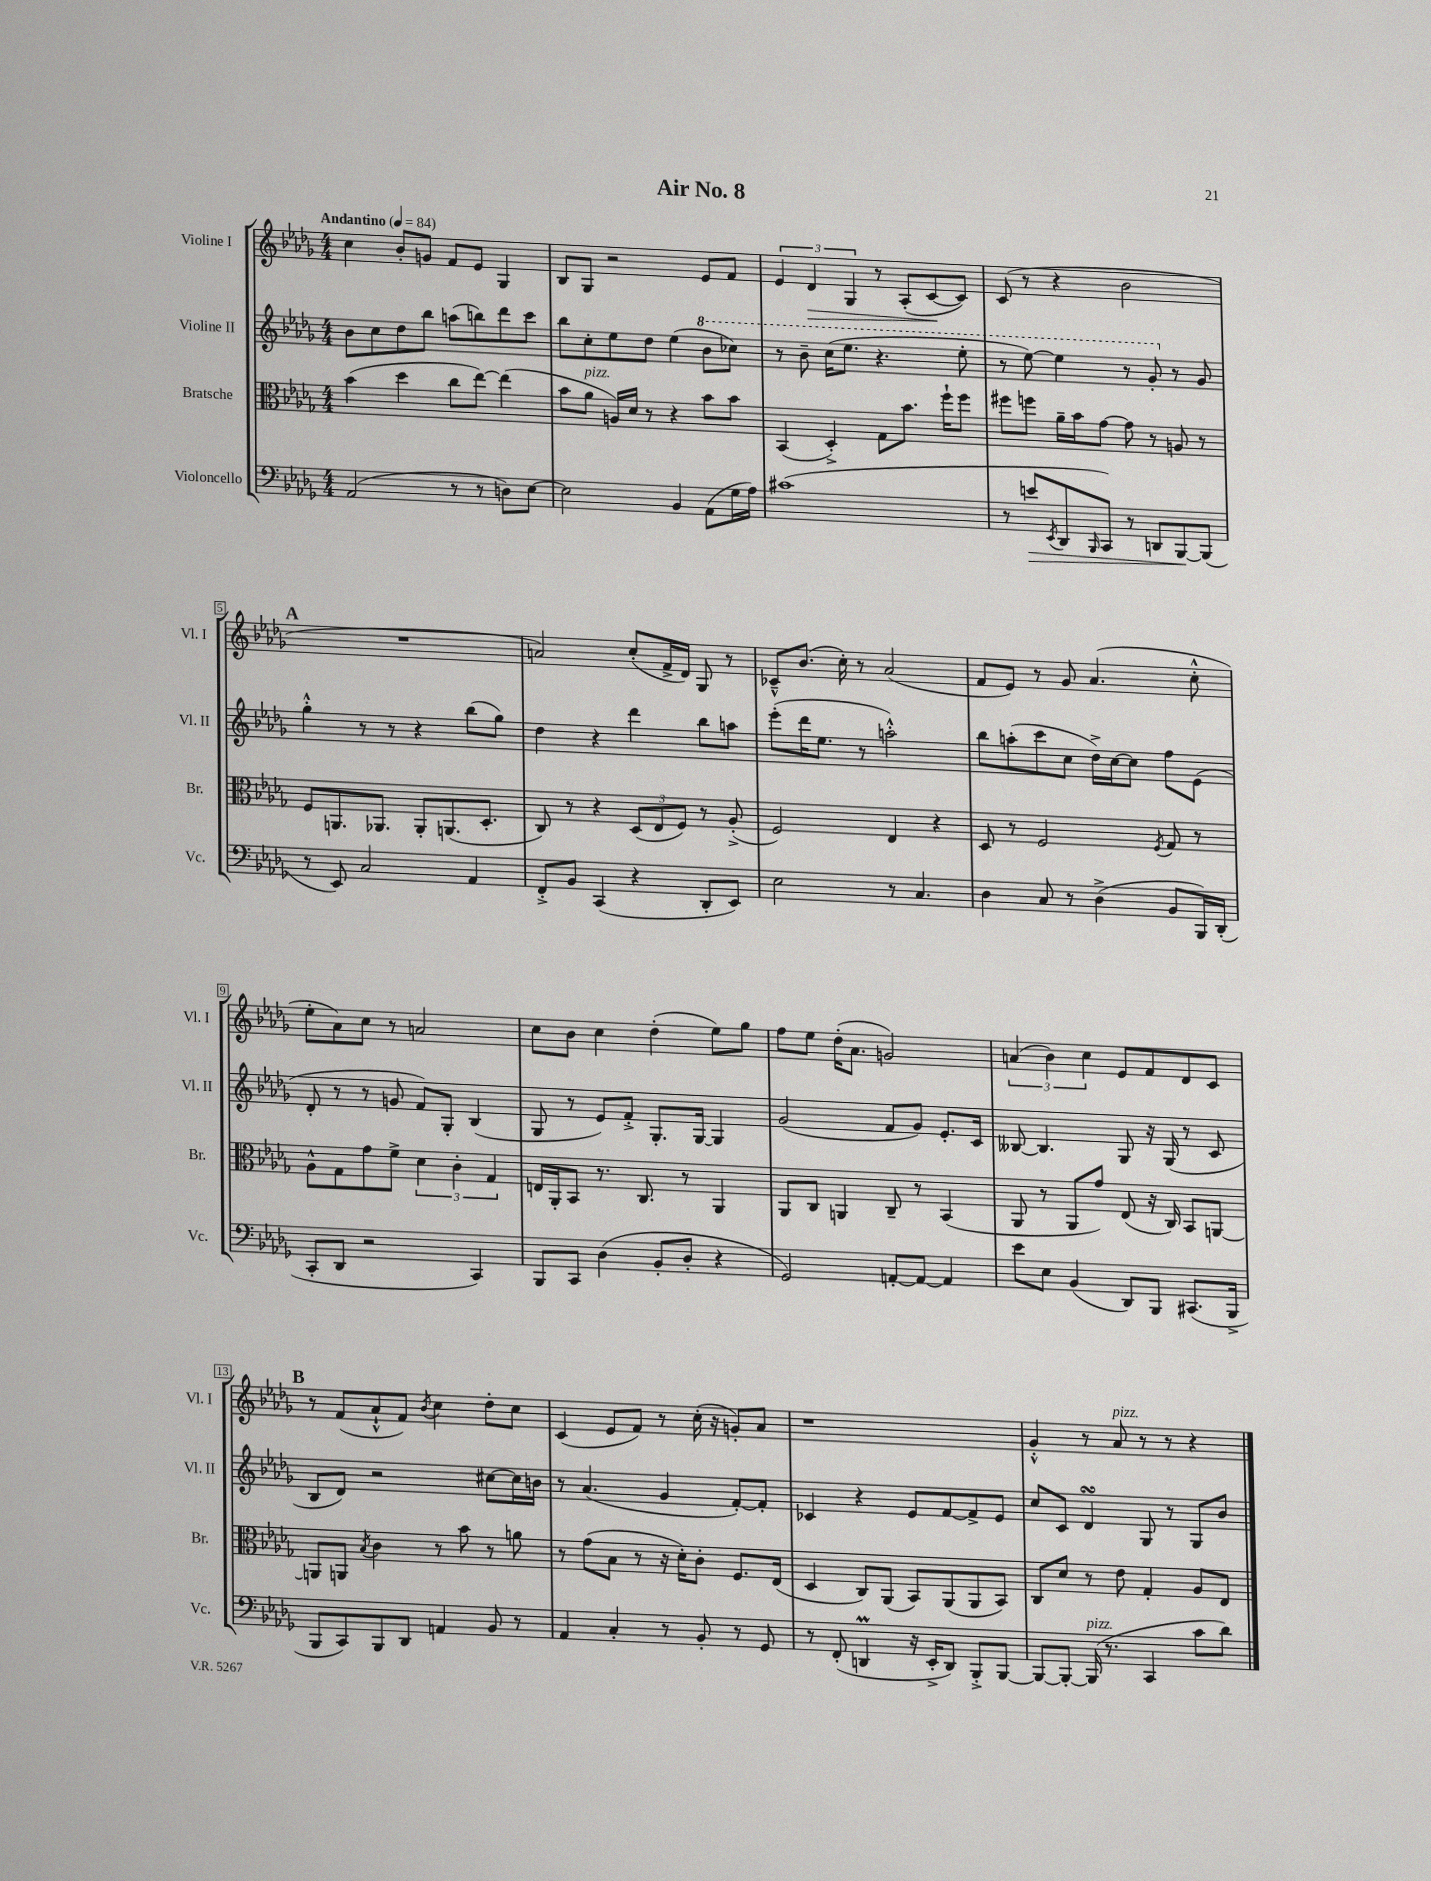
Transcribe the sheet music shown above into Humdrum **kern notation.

**kern	**dynam	**kern	**kern	**kern	**dynam
*part4	*part4	*part3	*part2	*part1	*part1
*staff4	*staff4	*staff3	*staff2	*staff1	*staff1
*I"Violoncello	*	*I"Bratsche	*I"Violine II	*I"Violine I	*
*I'Vc.	*	*I'Br.	*I'Vl. II	*I'Vl. I	*
*clefF4	*	*clefC3	*clefG2	*clefG2	*
*k[b-e-a-d-g-]	*	*k[b-e-a-d-g-]	*k[b-e-a-d-g-]	*k[b-e-a-d-g-]	*
*M4/4	*	*M4/4	*M4/4	*M4/4	*
*MM84	*	*MM84	*MM84	*MM84	*
=1	=1	=1	=1	=1	=1
!	!	!	!	!LO:TX:a:B:t=Andantino	!
(2AA-/	.	(4b-\	8b-\L	4cc\	.
.	.	.	8cc\	.	.
.	.	4dd-\	8dd-\	8b-'/L	.
.	.	.	8bb-\J	8gn/J	.
8r	.	8cc\L	(8aan\L	8f/L	.
8r	.	[8ee-\J)	8bbn\)	8e-/J	.
8Dn\L)	.	(4ee-\]	8ddd-\	4G-/	.
[8E-\J	.	.	8ccc\J	.	.
=2	=2	=2	=2	=2	=2
2E-\]	.	8b-\L	8bb-\L	8B-/L	.
!	!	!LO:TX:a:i:t=pizz.	!	!	!
.	.	8a-\J	8cc'\	8G-/J	.
.	.	16An/LL)	8ee-\	2r	.
.	.	16d-/JJ	.	.	.
.	.	8r	8dd-\J	.	.
4BB-/	.	4r	(4ee-\	.	.
*	*	*	*8va	*	*
(8AA-\L	.	8b-\L	8bb-\L	8e-/L	.
16G-\L	.	8b-\J	8ccc-X\J)	8f/J	.
16A-\JJ)	.	.	.	.	.
=3	=3	=3	=3	=3	=3
(1c#X	.	(4BB-/	8r	6e-/	.
.	.	.	8bb-~\	.	.
!	!	!	!	!	!LO:HP:b
.	.	.	.	6d-/	>
.	.	4D-'^/)	(16ccc\KL	.	.
.	.	.	8.eee-\J	.	.
.	.	.	.	6G-/	.
.	.	8G-\L	4.r	8r	.
.	.	8.b-\J	.	(8A-'/L	.
.	.	.	.	[8c/	.
.	.	16ff`\KL	.	.	.
.	.	8ff\J	8eee-'\	8c/J])	]
=4	=4	=4	=4	=4	=4
8r	.	8ff#X\L	8r	(8c/	.
!	!LO:HP:b	!	!	!	!
8en/L	>	8ffn\J	[8eee-\)	8r	.
8qEE-/	.	.	.	.	.
8DD-/	.	16a-~\LL	4eee-\]	4r	.
.	.	16b-\J	.	.	.
16qqBBB-/	.	.	.	.	.
8CC/J)	.	[8g-\J	.	.	.
8r	.	8g-\]	8r	2b-\	.
8DDn/L	.	8r	8gg-'/	.	.
*	*	*	*X8va	*	*
[8BBB-/	.	8An/	8r	.	.
(8BBB-/J]	]	8r	8g-/	.	.
!!LO:LB:g=z
!!LO:REH:place=s1:t=A
=5	=5	=5	=5	=5	=5
8r	.	8F/L	4gg-'^^\	1r	.
8EE-/)	.	8.AAn/	.	.	.
2C/	.	.	8r	.	.
.	.	8.AA-X/J	.	.	.
.	.	.	8r	.	.
.	.	8AA-'/L	4r	.	.
.	.	(8.AAn/	.	.	.
4AA-/	.	.	(8bb-\L	.	.
.	.	8.D-'/J	.	.	.
.	.	.	8gg-\J)	.	.
=6	=6	=6	=6	=6	=6
8FF'^/L	.	8C/)	4dd-\	2an/)	.
8BB-/J	.	8r	.	.	.
(4CC/	.	4r	4r	.	.
4r	.	(12D-/L	4ddd-\	(8cc'/L	.
.	.	12E-/	.	.	.
.	.	.	.	16f^/L	.
.	.	12F/J)	.	.	.
.	.	.	.	16d-/JJ)	.
8DD-'/L	.	8r	8bb-\L	8G-/	.
8EE-/J)	.	(8A-'^/	8aan\J	8r	.
=7	=7	=7	=7	=7	=7
2E-\	.	2F/)	(8eee-'\L	8c-X~^^/L	.
.	.	.	16ddd-\K	(8.b-/J	.
.	.	.	8.ee-\J	.	.
.	.	.	.	16cc'\)	.
.	.	.	8r	8r	.
8r	.	4E-/	2aan'^^\)	(2a-/	.
4.C/	.	.	.	.	.
.	.	4r	.	.	.
=8	=8	=8	=8	=8	=8
4D-\	.	8D-/	8bb-\L	8f/L	.
.	.	8r	(8aan'\	8e-/J)	.
8C/	.	2F/	8ccc\	8r	.
8r	.	.	8cc\J	8g-/	.
(4D-^\	.	.	16dd-^\LL)	(4.a-/	.
.	.	.	[16cc\J	.	.
.	.	.	8cc\J]	.	.
.	.	8qF/	.	.	.
8BB-/L	.	8G-/	8ff\L	.	.
16BBB-/L)	.	8r	(8e-\J	8cc'^^\	.
(16DD-'/JJ	.	.	.	.	.
!!LO:LB:g=z
=9	=9	=9	=9	=9	=9
8CC'/L	.	8A-^^\L	8d-'/	8ee-'\L	.
8DD-/J	.	8G-\	8r	8a-\)	.
2r	.	8g-\	8r	8cc\J	.
.	.	8f^\J	8gn/	8r	.
.	.	6d-\	8f/L)	2an/	.
.	.	.	8G-'/J	.	.
.	.	6c'\	.	.	.
4CC/)	.	.	(4B-/	.	.
.	.	6G-/	.	.	.
=10	=10	=10	=10	=10	=10
8BBB-/L	.	16En/LL	8G-/	8cc\L	.
.	.	16AA-'/J	.	.	.
8CC/J	.	8BB-/J	8r	8b-\J	.
(4D-\	.	8.r	8e-/L)	4cc\	.
.	.	.	8f'^/J	.	.
.	.	8.C/	.	.	.
8BB-'/L	.	.	8.G-'/L	(4dd-'\	.
8D-'/J	.	8r	.	.	.
.	.	.	[16G-/Jk	.	.
4r	.	4AA-/	4G-/]	8ee-\L)	.
.	.	.	.	8gg-\J	.
=11	=11	=11	=11	=11	=11
2GG-/)	.	8AA-/L	(2g-/	8ff\L	.
.	.	8C/J	.	8ee-\J	.
.	.	4AAn/	.	(16dd-'\KL	.
.	.	.	.	8.a-\J	.
[8AAn'/L	.	8C~/	8f/L	2gn/)	.
8AA/J_	.	8r	8g-/J)	.	.
4AA/]	.	(4BB-/	8.e-'/L	.	.
.	.	.	16c/Jk	.	.
=12	=12	=12	=12	=12	=12
8e-\L	.	8AA-/	[8B--X/	(6an/	.
8E-\J	.	8r	4.B--/]	.	.
.	.	.	.	6b-\)	.
(4BB-/	.	8AA-/L	.	.	.
.	.	.	.	6cc\	.
.	.	8g-/J)	.	.	.
8DD-/L)	.	(8E-/	8G-/	8e-/L	.
8BBB-/J	.	16r	16r	8f/	.
.	.	16C/)	(16G-/	.	.
(8.CC#X/L	.	8BB-/L	8r	8d-/	.
.	.	[8AAn/J	8c/	8c/J	.
16BBB-^/Jk	.	.	.	.	.
!!LO:LB:g=z
!!LO:REH:place=s1:t=B
=13	=13	=13	=13	=13	=13
8BBB-/L	.	8AAn/L]	8B-/L	8r	.
8CC/)	.	8AAn/J	8d-/J)	(8f/L	.
.	.	8qB-/	.	.	.
8BBB-/	.	4c\	2r	8a-`^^/	.
8DD-/J	.	.	.	8f/J)	.
.	.	.	.	8qb-/	.
4AAn/	.	8r	.	4cc\	.
.	.	8b-\	.	.	.
8BB-/	.	8r	[8cc#X\L	8dd-'\L	.
8r	.	8an\	16cc#\L]	8cc\J	.
.	.	.	16bn\JJ	.	.
=14	=14	=14	=14	=14	=14
4AA-/	.	8r	8r	(4c/	.
.	.	(8g-\L	(4.a-/	.	.
4C'/	.	8B-\J	.	8e-/L	.
.	.	8r	.	8f/J)	.
8r	.	16r	4g-/	8r	.
.	.	16d-'\KL)	.	.	.
8BB-'/	.	8c'\J	.	(16cc'\	.
.	.	.	.	16r	.
8r	.	8.F/L	[8f'/L)	8gn'/L)	.
8GG-/	.	.	8f'/J]	8a-/J	.
.	.	(16E-/Jk	.	.	.
=15	=15	=15	=15	=15	=15
8r	.	4D-/	4c-X/	1r	.
(8FF'/	.	.	.	.	.
4DDnm/	.	8C/L)	4r	.	.
.	.	(8AA-/J	.	.	.
16r	.	8BB-/L)	8e-/L	.	.
16EE-'^/KL	.	.	.	.	.
8DD/J)	.	(8AA-/	[8f/	.	.
8BBB-'^/L	.	8AA-/	8f^/]	.	.
[8BBB-/J	.	8BB-/J)	8e-/J	.	.
=16	=16	=16	=16	=16	=16
8BBB-/L_	.	8C/L	8cc/L	4g-'^^/	.
8BBB-'/J_	.	8d-/J	8c/J	.	.
!LO:TX:a:i:t=pizz.	!	!	!	!	!
(16BBB-/]	.	8r	4d-sSSs/	8r	.
8.r	.	.	.	.	.
!	!	!	!	!LO:TX:a:i:t=pizz.	!
.	.	8e-\	.	8a-/	.
4CC/	.	4G-'/	8G-/	8r	.
.	.	.	8r	8r	.
8c\L	.	8A-/L	8G-/L	4r	.
8d-\J)	.	8E-/J	8b-/J	.	.
==	==	==	==	==	==
*-	*-	*-	*-	*-	*-
